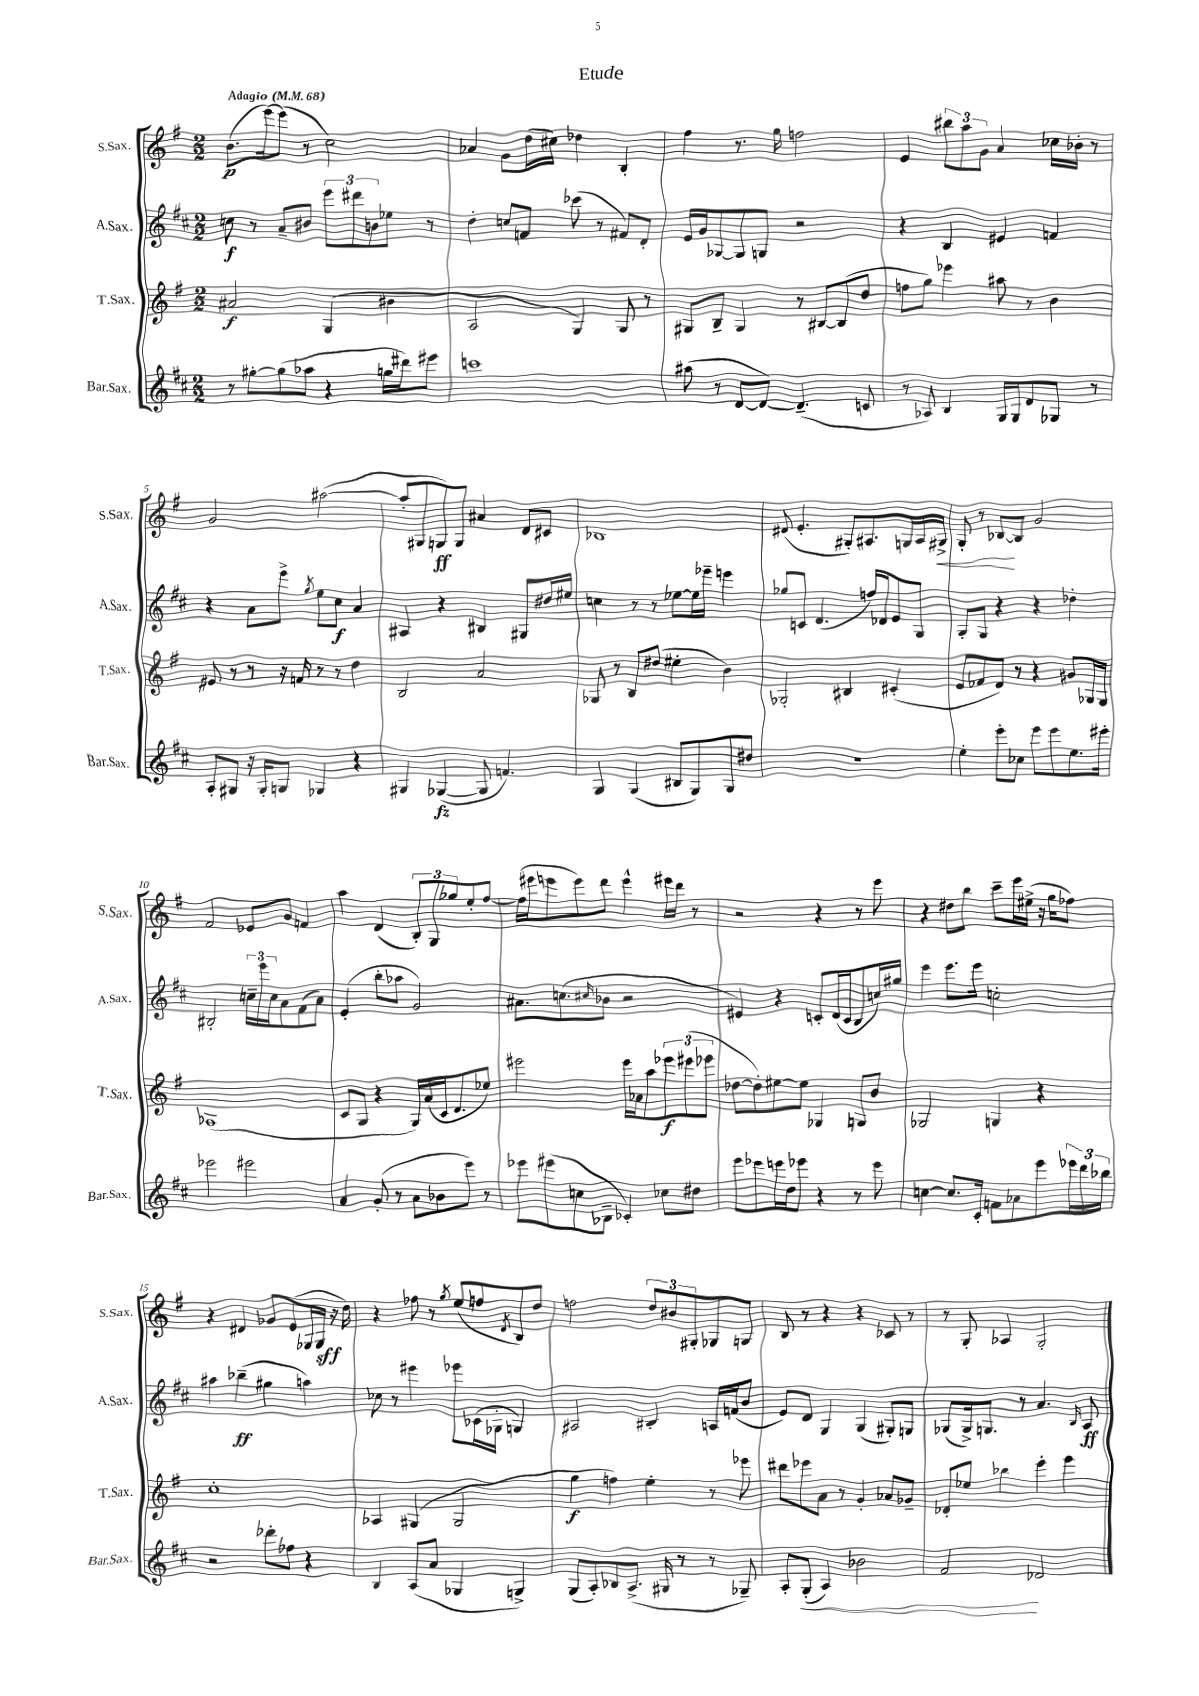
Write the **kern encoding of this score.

**kern	**kern	**kern	**kern
*staff4	*staff3	*staff2	*staff1
*clefG2	*clefG2	*clefG2	*clefG2
*k[f#c#]	*k[f#]	*k[f#c#]	*k[f#]
*M2/2	*M2/2	*M2/2	*M2/2
*MM68	*MM68	*MM68	*MM68
8r	2a#	8cc	(8.b
[8gg#'	.	8r	.
.	.	.	[16eee)
(8gg#]	.	8a~	(8eee]
8aa-	.	8b#	8r
4r	(4G	12eee	2cc)
.	.	12ddd#	.
.	.	12b	.
16gg	4b#	8ee-	.
16ddd#)	.	.	.
8eee#	.	8r	.
=	=	=	=
1ccc	2A	4dd'	4a-
.	.	8cc	8g
.	.	8f	(16dd
.	.	.	16cc#)
.	4G)	(8ccc-	4dd-
.	.	8r	.
.	8G	8f#)	4B'
.	8r	8d'	.
=	=	=	=
(8aa#	8G#	16e	4ff#
.	.	16g	.
8r	8B~	[8G-	.
[8d	4G#	8G-]	8.r
8d_)	.	8G	.
.	.	.	16gg
(4.d~]	8r	2r	2ff
.	[8B#	.	.
.	(8B#]	.	.
8c	8dd	.	.
=	=	=	=
8r	8ff	4r	4e
8A-)	8gg)	.	.
4B	4eee-	4B	12bb#
.	.	.	12aa
.	.	.	12g
16G	8aa#	4e#	4a
16G	.	.	.
8d	8r	.	.
8G-	4b	4f	16cc-
.	.	.	16b-'
8r	.	.	8r
=	=	=	=
8A'	8e#	4r	2g
8G#	8r	.	.
16r	8r	8a	.
16G#'	.	.	.
8G	16r	8eee^	.
.	16f	.	.
.	.	8qgg	.
4G-	8r	8ee	([2aa#
.	8r	8cc#	.
4r	4dd	4a	.
=	=	=	=
4G#	2B	4A#	8aa#']
.	.	.	8G#
([4G-	.	4r	8G)
.	.	.	8G
8G-]	2a	4B#	4a#
4.f)	.	.	.
.	.	8G#	8d
.	.	16dd#	8c#
.	.	16ee#	.
=	=	=	=
4G	8G-	4cc	1B-
.	8r	.	.
(4G	8B	8r	.
.	(8dd#	8r	.
8B#	4ee#'	[8ee-	.
8G)	.	16ee-]	.
.	.	16eee-~	.
8G	4b)	4eee	.
8dd#	.	.	.
=	=	=	=
1r	2G-'	8gg-	(8d#
.	.	8c	4.e'
.	.	(4.d	.
.	4B#	.	8G#')
.	.	16ff)	8.A#
.	.	16d-	.
.	(4c#'	8e	.
.	.	.	16G
.	.	8G	16A#
.	.	.	16G#^
=	=	=	=
4ee'	8e	8G'	8G'
.	8f-	8G	8r
8eee'	8d)	4r	[8B-
8cc-	8r	.	8B-]
8eee	4r	4r	2g
8eee	.	.	.
8.ee	8g#	4dd-'	.
.	16G-	.	.
16eee#'	16G-	.	.
=	=	=	=
2eee-	(1A-	2B#'	2f#
2eee#	.	24cc~	8e-
.	.	24eee	.
.	.	24cc	.
.	.	8a	8g
.	.	(8f#	4f
.	.	8a)	.
=	=	=	=
4a	8c	(4e'	4aa
.	8G	.	.
(8g'	4r	8bb'	(4d
8r	.	8aa-	.
8a	16G)	2g)	12B')
.	(16a	.	.
.	.	.	12G
8b-	16c	.	.
.	.	.	12gg-
.	8.d	.	.
8eee)	.	.	8ee'
8r	8ee-)	.	[8ff#
=	=	=	=
8eee-	2eee#	8.a#	(16ff#]
.	.	.	16eee#
(8eee#	.	.	8eee
.	.	(8.cc	.
8cc	.	.	8eee)
.	.	16qqcc#	.
8B-~	.	8b-	8ddd
4c-')	16eee#	2r	4eee^^
.	16a-	.	.
.	8aa	.	.
8cc-	12eee-	.	16eee#
.	.	.	16ddd
.	(12eee#	.	.
8dd#	.	.	8r
.	12eee-	.	.
=	=	=	=
8eee	[8dd-	4e#)	2r
8eee-	8dd-'])	.	.
16eee	[8ee#	4r	.
16dd	.	.	.
8eee-	8ee#]	.	.
4r	4G-	8c'	4r
.	.	(16d	.
.	.	16c	.
8r	8G	8B	8r
8eee-	8b	16cc)	8eee
.	.	16gg#	.
=	=	=	=
[4cc	2G-	4eee	4r
8.cc]	.	8.eee	8dd#
.	.	.	8bb
16c#'	.	16eee	.
8f	4G	2cc'	8ccc~
8a-	.	.	16eee
.	.	.	(16ee#^
8eee	4r	.	16r
.	.	.	16gg
24eee-	.	.	8ff-)
24ddd	.	.	.
24bb-	.	.	.
=	=	=	=
2r	1cc'	4aa#	4r
.	.	(4bb-~	4d#
8ddd-'	.	4gg#	8g-
8ff-	.	.	(8e
4r	.	4aa)	16G-
.	.	.	16G-
.	.	.	16r
.	.	.	16dd)
=	=	=	=
4B	4A-	8cc-	4r
.	.	8r	.
(8A	(4G#	4eee#	8ff-
8a	.	.	8r
.	.	.	8qgg
4G-	2G#	8eee-	(8ee
.	.	(16c-	8ff
.	.	16G-'	.
.	.	.	8qd
4G^)	.	4G)	8B)
.	.	.	8dd
=	=	=	=
(8G	4gg	2A#	2ff
8A')	.	.	.
8B-	4ff)	.	.
(8.A^	.	.	.
.	4ee'	4B#'	12dd
16G#	.	.	.
.	.	.	12b#
8r	.	.	.
.	.	.	12G#'
8r	8r	16A	8G-
.	.	(16f	.
8G-~)	8eee-	8b	8G
=	=	=	=
8A'	8ddd#	8e)	8B
(8G'	8eee-	8d	8r
4A)	8a	4G	4r
.	8r	.	.
2b-	4g'	(4G	4r
.	8a-	8G#')	8c-
.	8g-~	8G	8r
=	=	=	=
2f#	8d-'	(8G-	8r
.	8ee-	16G-^)	8G'
.	.	8.G	.
.	4bb-	.	4A-
.	.	8r	.
2d-	4eee'	4.a	2G'
.	4eee	.	.
.	.	16qqB	.
.	.	8A	.
==	==	==	==
*-	*-	*-	*-
